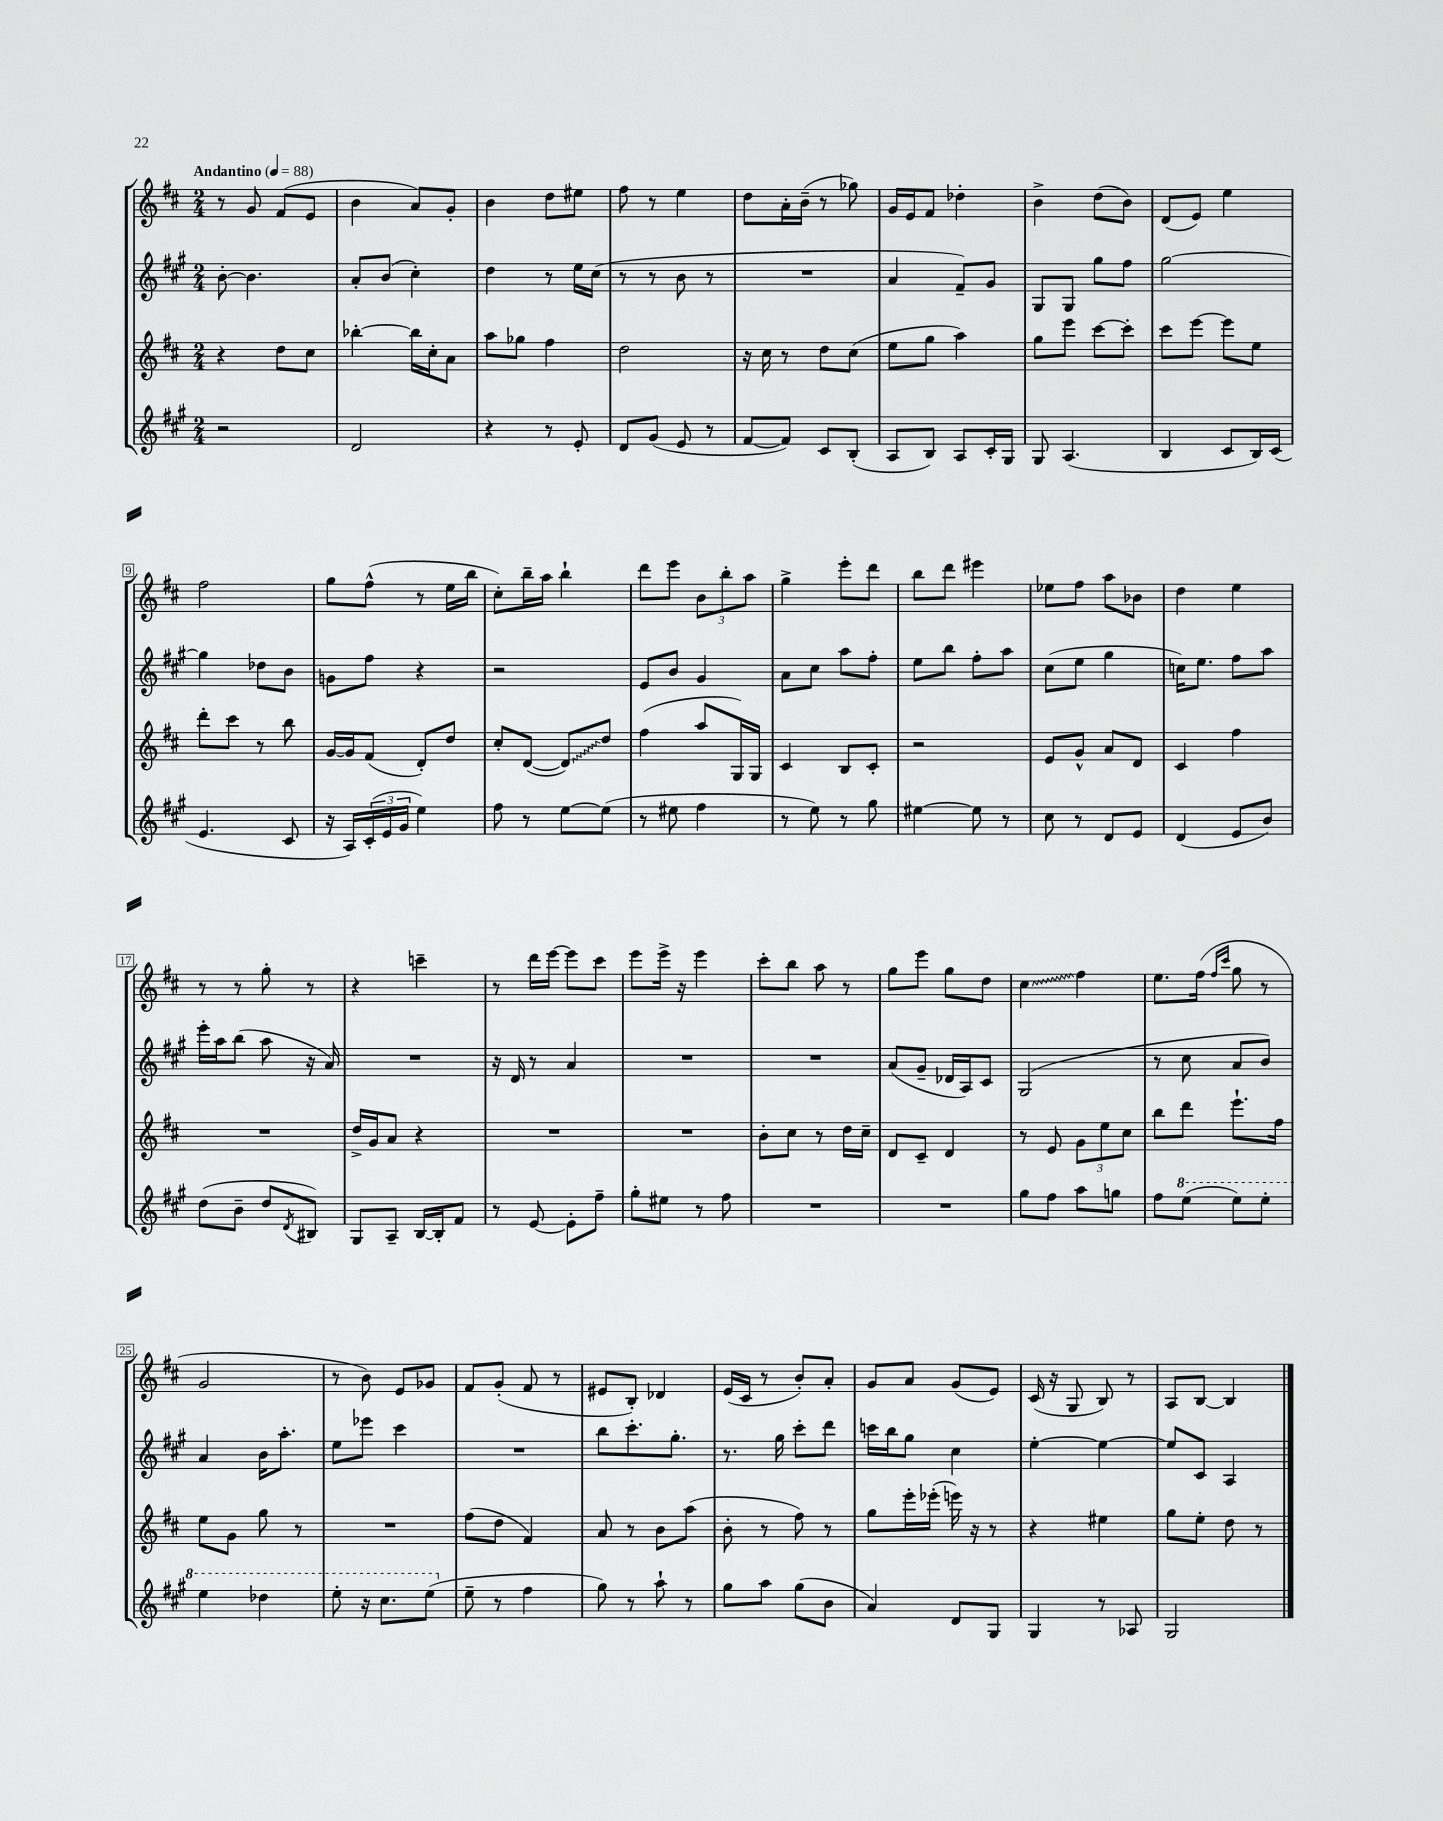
<<
\new StaffGroup <<
\new Staff = "s0" {
    \clef treble \key d \major \numericTimeSignature \time 2/4 \tempo "Andantino" 4 = 88
    r8 g'8 fis'8( e'8 |
    b'4 a'8) g'8-. |
    b'4 d''8 eis''8 |
    fis''8 r8 e''4 |
    d''8 a'16-. b'16--( r8 ges''8) |
    g'16 e'16 fis'8 des''4-. |
    b'4-> d''8( b'8) |
    d'8( e'8) e''4 |
    fis''2 |
    g''8 fis''8-^( r8 e''16 b''16 |
    cis''8-.) b''16-- a''16 b''4-! |
    d'''8 e'''8 \tuplet 3/2 { b'8 b''8-. a''8 } |
    g''4-> e'''8-. d'''8 |
    b''8 d'''8 eis'''4 |
    ees''8 fis''8 a''8 bes'8 |
    d''4 e''4 |
    r8 r8 g''8-. r8 |
    r4 c'''4-- |
    r8 d'''16 e'''16~ e'''8 cis'''8 |
    e'''8 e'''16-> r16 e'''4 |
    cis'''8-. b''8 a''8 r8 |
    g''8 e'''8 g''8 d''8 |
    \once \override Glissando.style = #'zigzag cis''4\glissando fis''4 |
    e''8. fis''16( \grace { fis''16 cis'''16 } g''8 r8 |
    g'2 |
    r8 b'8) e'8 ges'8 |
    fis'8 g'8-.( fis'8 r8 |
    eis'8 b8-.) des'4 |
    e'16( cis'16 r8 b'8-.) a'8-. |
    g'8 a'8 g'8( e'8) |
    cis'16( r16 g8 b8) r8 |
    a8 b8~ b4 \bar "|." |
}
\new Staff = "s1" {
    \clef treble \key a \major \numericTimeSignature \time 2/4
    b'8~-. b'4. |
    a'8-. b'8( cis''4-.) |
    d''4 r8 e''16 cis''16( |
    r8 r8 b'8 r8 |
    R2 |
    a'4 fis'8--) gis'8 |
    gis8 gis8 gis''8 fis''8 |
    gis''2~ |
    gis''4 des''8 b'8 |
    g'8 fis''8 r4 |
    r2 |
    e'8 b'8 gis'4 |
    a'8 cis''8 a''8 fis''8-. |
    e''8 b''8 fis''8-. a''8 |
    cis''8( e''8 gis''4 |
    c''16) e''8. fis''8 a''8 |
    e'''16-. a''16 b''8( a''8 r16 a'16) |
    R2 |
    r16 d'16 r8 a'4 |
    R2 |
    R2 |
    a'8( gis'8-- des'16 a16) cis'8 |
    gis2( |
    r8 cis''8 a'8 b'8) |
    a'4 b'16 a''8.-. |
    e''8 ees'''8 cis'''4 |
    R2 |
    b''8 cis'''8.-. gis''8.-. |
    r8. gis''16 cis'''8-. d'''8 |
    c'''16 b''16 gis''8 cis''4 |
    e''4~-. e''4~ |
    e''8 cis'8 a4 \bar "|." |
}
\new Staff = "s2" {
    \clef treble \key d \major \numericTimeSignature \time 2/4
    r4 d''8 cis''8 |
    bes''4~-. bes''16 cis''16-. a'8 |
    a''8 ges''8 fis''4 |
    d''2 |
    r16 cis''16 r8 d''8 cis''8( |
    e''8 g''8 a''4) |
    g''8 e'''8 cis'''8~ cis'''8-. |
    cis'''8 e'''8~ e'''8 e''8 |
    d'''8-. cis'''8 r8 b''8 |
    g'16~ g'16 fis'8( d'8-.) d''8 |
    cis''8-. d'8~( \once \override Glissando.style = #'zigzag d'8\glissando) d''8 |
    fis''4( a''8 g16) g16 |
    cis'4 b8 cis'8-. |
    r2 |
    e'8 g'8-^ a'8 d'8 |
    cis'4 fis''4 |
    R2 |
    d''16-> g'16 a'8 r4 |
    R2 |
    R2 |
    b'8-. cis''8 r8 d''16 cis''16-- |
    d'8 cis'8-- d'4 |
    r8 e'8 \tuplet 3/2 { g'8 e''8 cis''8 } |
    b''8 d'''8 e'''8.-! fis''16 |
    e''8 g'8 g''8 r8 |
    R2 |
    fis''8( d''8 fis'4) |
    a'8 r8 b'8 a''8( |
    b'8-. r8 fis''8) r8 |
    g''8 e'''16-. ees'''16-.( e'''16) r16 r8 |
    r4 eis''4 |
    g''8 e''8-. d''8 r8 \bar "|." |
}
\new Staff = "s3" {
    \clef treble \key a \major \numericTimeSignature \time 2/4
    r2 |
    d'2 |
    r4 r8 e'8-. |
    d'8 gis'8( e'8 r8 |
    fis'8~ fis'8) cis'8 b8-.( |
    a8 b8) a8 cis'16-. gis16 |
    gis8 a4.( |
    b4 cis'8 b16) cis'16( |
    e'4. cis'8 |
    r16 a16) \tuplet 3/2 { cis'16-.( e'16 gis'16 } e''4) |
    fis''8 r8 e''8~ e''8( |
    r8 eis''8 fis''4 |
    r8 e''8) r8 gis''8 |
    eis''4~ eis''8 r8 |
    cis''8 r8 d'8 e'8 |
    d'4( e'8 b'8) |
    d''8( b'8-- d''8 \acciaccatura { d'8 } bis8) |
    gis8 a8-- b16~ b16-. fis'8 |
    r8 e'8~ e'8-. fis''8-- |
    gis''8-. eis''8 r8 fis''8 |
    R2 |
    R2 |
    gis''8 fis''8 a''8 g''8 |
    fis''8 \ottava #1 e'''8( e'''8) e'''8-. |
    e'''4 des'''4 |
    e'''8-. r16 cis'''8. e'''8( \ottava #0 |
    e''8-- r8 fis''4 |
    gis''8) r8 a''8-! r8 |
    gis''8 a''8 gis''8( b'8 |
    a'4) d'8 gis8 |
    gis4 r8 aes8 |
    gis2 \bar "|." |
}
>>
>>
\layout { \context { \Score \override BarNumber.stencil = #(make-stencil-boxer 0.1 0.3 ly:text-interface::print) } }
